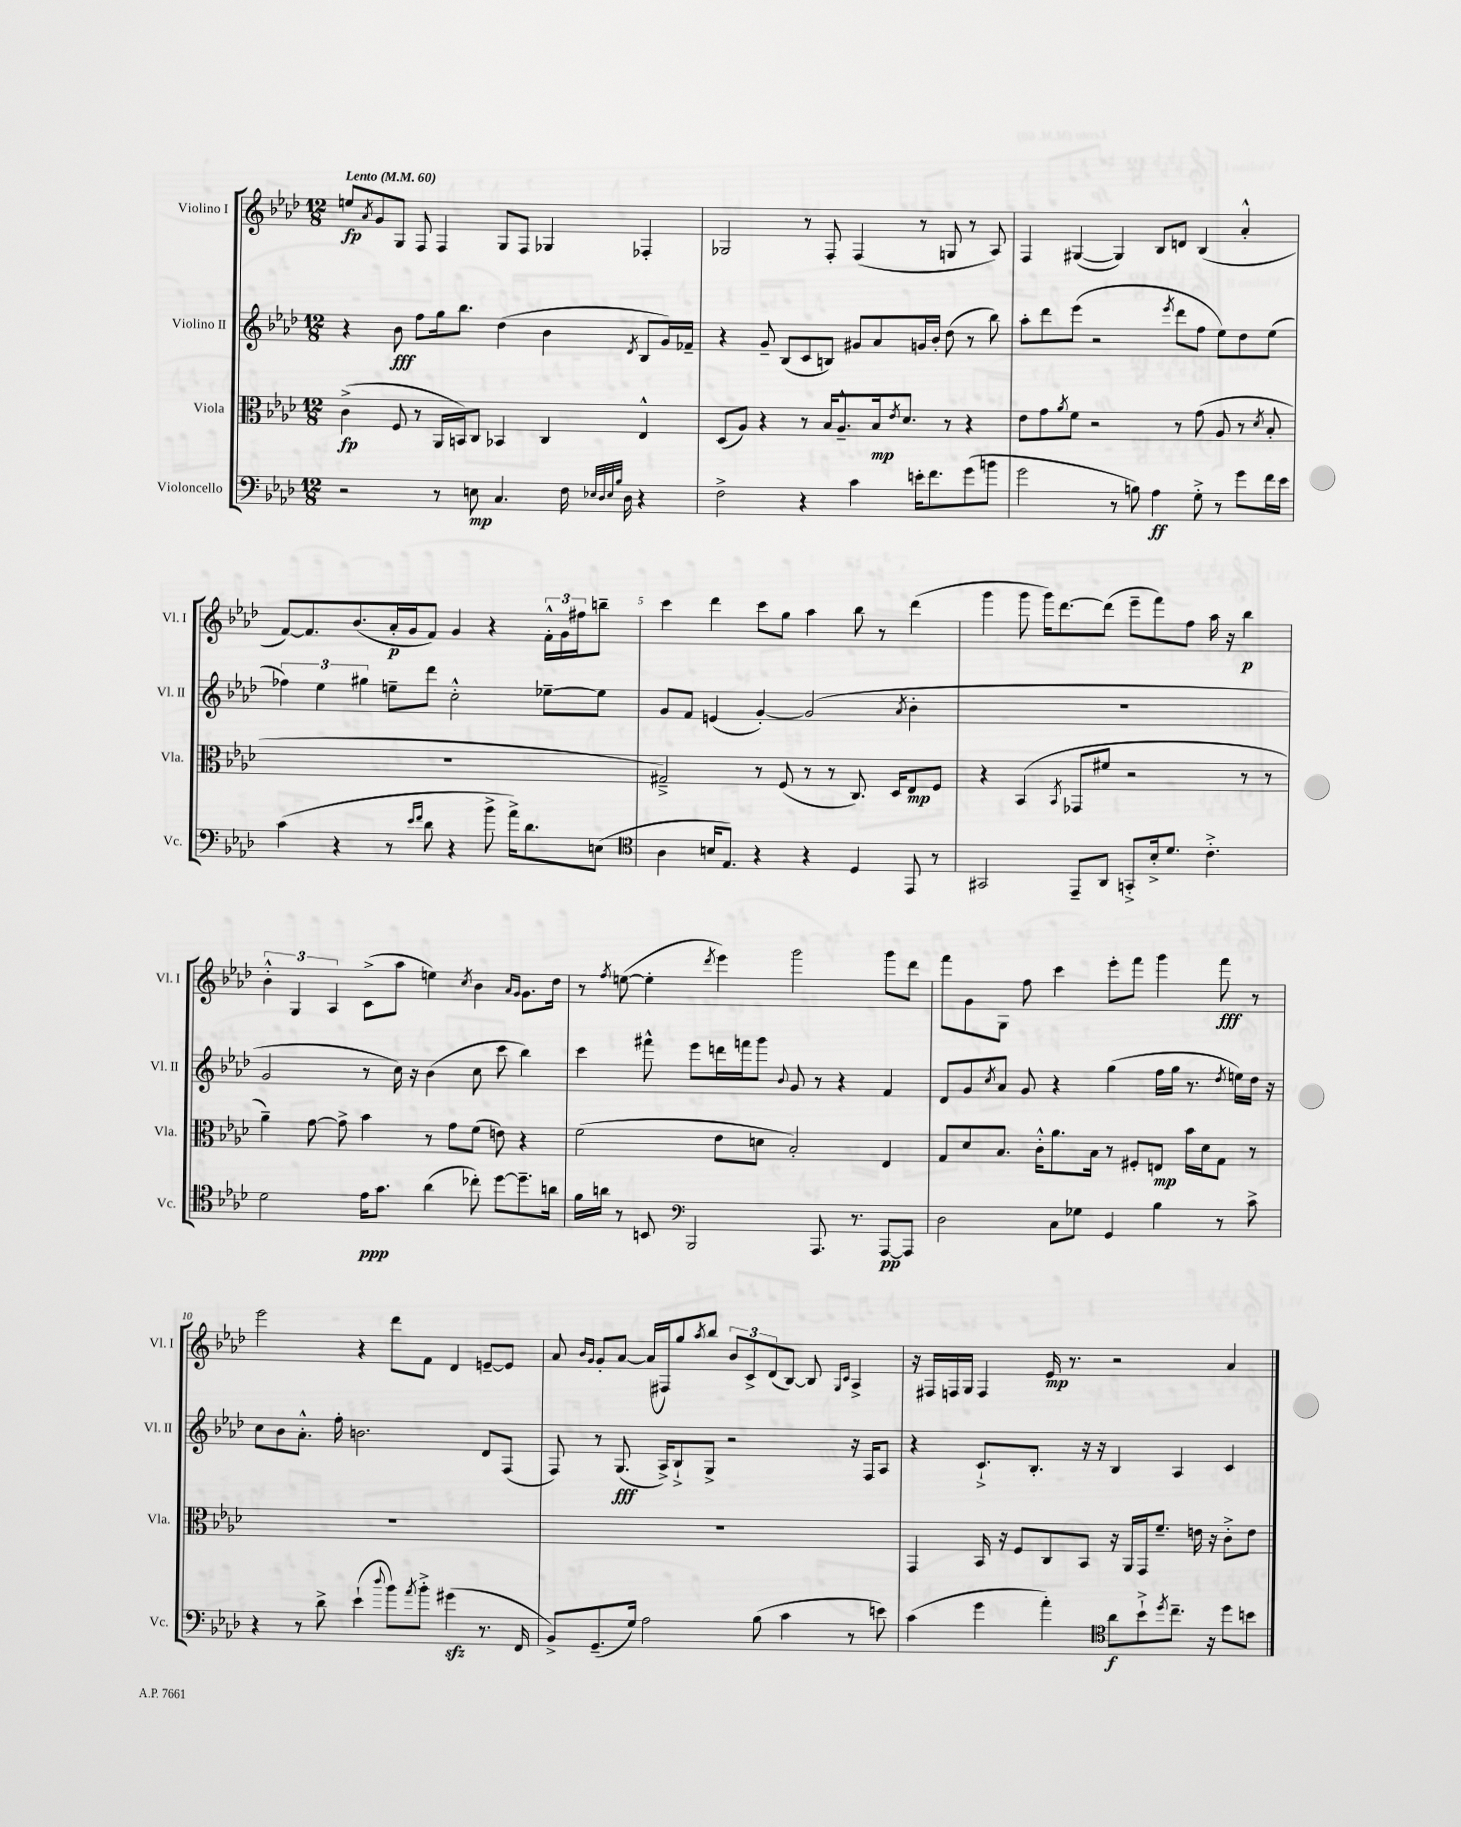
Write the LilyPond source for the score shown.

<<
\new StaffGroup <<
\new Staff = "s0" \with { instrumentName = "Violino I" shortInstrumentName = "Vl. I" } {
    \clef treble \key aes \major \numericTimeSignature \time 12/8 \tempo "Lento" 4 = 60
    e''8\fp \acciaccatura { aes'8 } g'8 g8 f8 f4 g8 f8 ges4 fes4-. |
    ges2 r8 f8-. f4( r8 g8 r8 aes8) |
    f4 gis4~( gis4) bes8 d'8 bes4( aes'4-.-^ |
    f'8~) f'8. bes'8.( aes'16-.\p g'16 f'8) g'4 r4 \tuplet 3/2 { f'16-.-^ g'16 fis''16 } b''8-- |
    c'''4 des'''4 c'''8 g''8 aes''4 bes''8 r8 des'''4( |
    g'''4 g'''8 g'''16) des'''8.~ des'''8( ees'''8-- f'''8) f''8 aes''16 r16 bes''4\p |
    \tuplet 3/2 { bes'4-.-^ g4 aes4 } c'8->( aes''8 e''4) \acciaccatura { c''8 } bes'4 \grace { aes'16 g'16 } g'8. des''16 |
    r8 \acciaccatura { f''8 } e''8~( e''4-. \acciaccatura { des'''8 } ees'''4) g'''2 g'''8 des'''8 |
    f'''8 g'8 g8 f''8 c'''4 ees'''8-. f'''8 g'''4 f'''8\fff r8 |
    ees'''2 r4 des'''8 f'8 des'4 e'8~-- e'8 |
    aes'8 \grace { bes'16 g'16 } g'8-. aes'8~ aes'16( fis16) g''8 \acciaccatura { aes''8 } bes''8 \tuplet 3/2 { bes'8 c'8-> des'8( } bes8~) bes8 \grace { g16 c'16 } aes4-> |
    r16 fis16 f16 g16 f4 ees'16\mp r8. r2 aes'4 \bar "|." |
}
\new Staff = "s1" \with { instrumentName = "Violino II" shortInstrumentName = "Vl. II" } {
    \clef treble \key aes \major \numericTimeSignature \time 12/8
    r4 bes'8\fff f''8 g''16 bes''8. des''4( bes'4 \acciaccatura { des'8 } bes8 g'16) fes'16-- |
    r4 g'8-- bes8( c'8 b8) gis'8 aes'8 g'16 bes'16-. des''8( r8 bes''8) |
    aes''8-. des'''8 ees'''8( r2 \acciaccatura { ees'''8 } des'''8 f''8 ees''8) des''8 ees''8( |
    \tuplet 3/2 { fes''4) ees''4 gis''4 } e''8-- des'''8 c''2-.-^ ees''8~-- ees''8 |
    g'8 f'8 e'4( g'4~-.) g'2( \acciaccatura { aes'8 } bes'4-. |
    R1. |
    g'2 r8 c''16) r16 bes'4( c''8 c'''8 bes''4) |
    c'''4 fis'''8-^ ees'''8 d'''16 f'''16 g'''8 \appoggiatura { bes'8 } g'8 r8 r4 f'4 |
    des'8 g'8 \acciaccatura { c''8 } aes'8 g'8 r4 g''4( f''16 g''16 r8. \acciaccatura { des''8 } e''16) des''16 r16 |
    c''8 bes'8 aes'8.-.-^ f''16-. b'2. des'8 f8( |
    f8) r8 g8.\fff( aes16->) bes8-!-> g8-> r2 r16 f16 aes8 |
    r4 c'8.-!-> bes8.-. r16 r16 bes4 aes4 c'4 \bar "|." |
}
\new Staff = "s2" \with { instrumentName = "Viola" shortInstrumentName = "Vla." } {
    \clef alto \key aes \major \numericTimeSignature \time 12/8
    c'4->\fp( f8 r8 aes,16 b,16) c8 bes,4 c4 ees4-^ |
    des8( aes8) r4 r8 bes16 aes8.---^ bes16\mp \acciaccatura { ees'8 } des'8. r8 r4 |
    ees'8 g'8 \acciaccatura { aes'8 } f'8 r2 r8 g'8( aes8 r8 \acciaccatura { des'8 } bes8-. |
    R1. |
    gis2--->) r8 f8( r8 r8 c8.) des16 ees8\mp f8 |
    r4 bes,4( \acciaccatura { bes,8 } ges,8 fis'8 r2 r8 r8 |
    aes'4--) g'8~ g'8-> bes'4 r8 g'8 f'8( e'8) r4 |
    f'2( ees'8 d'8 bes2-.) ees4 |
    g8 des'8 bes8. c'16-.-^ aes'8. bes16 r8 fis8-. e8\mp bes'16 des'16 g8 r8 |
    R1. |
    R1. |
    g,4 bes,16 r16 f8 c8 bes,8 r16 aes,16 g,16 f'8.-- e'16 r16 c'8-.-> e'8 \bar "|." |
}
\new Staff = "s3" \with { instrumentName = "Violoncello" shortInstrumentName = "Vc." } {
    \clef bass \key aes \major \numericTimeSignature \time 12/8
    r2 r8 e8\mp c4. f16 \grace { ees32 des32 ees32 bes32 } des16 r4 |
    f2-> r4 c'4 e'16-. f'8. g'8( b'8 |
    g'2 r8 b8) aes4\ff g8-.-> r8 g'8 f'16 ees'16 |
    c'4( r4 r8 \grace { ees'16 f'16 } des'8 r4 bes'8-> aes'16->) des'8. e8( |
    \clef tenor aes4 b16 ees8.) r4 r4 des4 ees,8 r8 |
    gis,2 ees,8-- aes,8 g,8-.-> bes16-.-> des'8. c'4.-.-> |
    des'2 ees'16\ppp g'8. aes'4( ces''8-.) des''8~ des''8.-- a'16 |
    f'16 a'16 r8 b,8 \clef bass bes,,2 aes,,8. r8. aes,,8~\pp aes,,8 |
    des2 c8 ges8 g,4 bes4 r8 c'8-> |
    r4 r8 des'8-> ees'4-!( \appoggiatura { des''8 } bes'8) \acciaccatura { aes'8 } bes'8-.-> gis'4\sfz( r8. f,16 |
    bes,8->) g,8.--( g16) aes2 bes8( c'4 r8 e'8) |
    c'4( g'4 aes'4-.) \clef tenor aes'8\f bes'8-!-> \acciaccatura { des''8 } c''8.-- r16 des''8 b'8 \bar "|." |
}
>>
>>
\layout { \context { \Score \override BarNumber.break-visibility = ##(#f #t #t) barNumberVisibility = #(every-nth-bar-number-visible 5) } }
